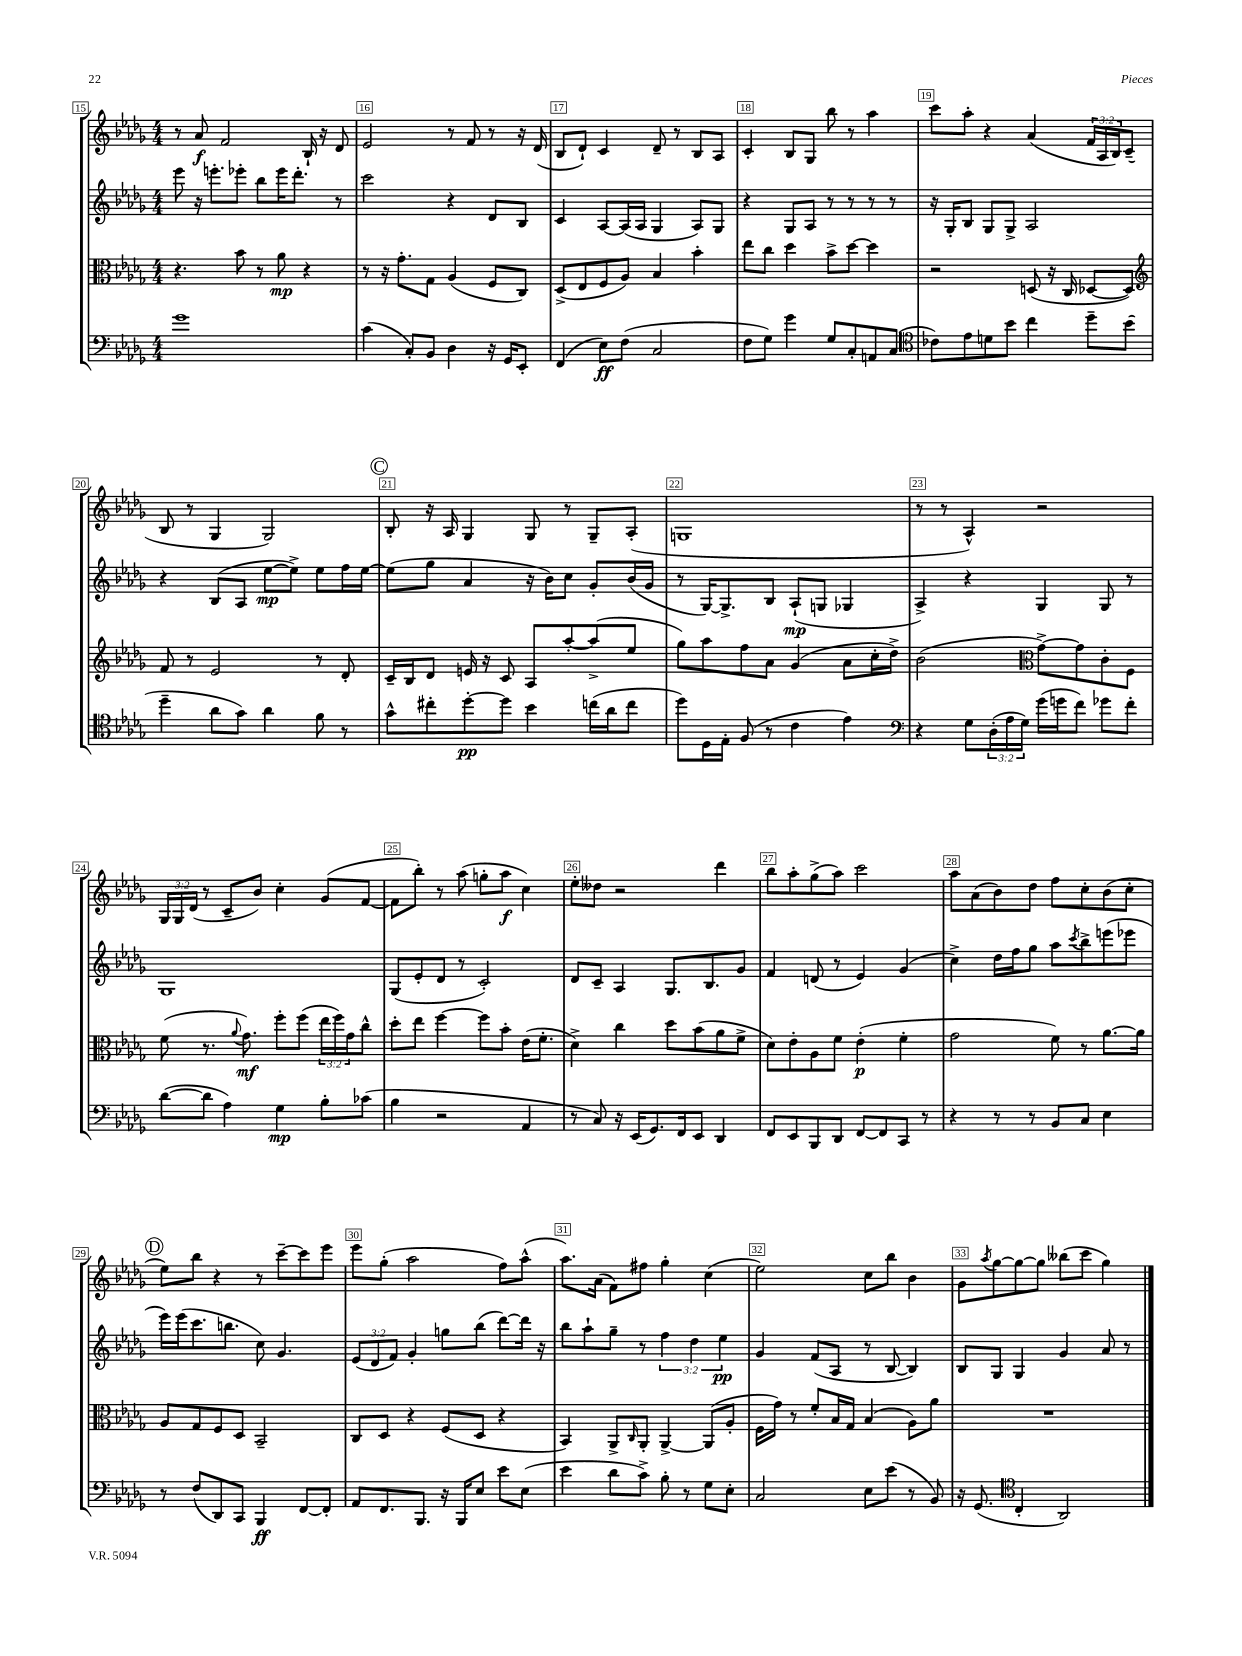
<<
\new StaffGroup <<
\new Staff = "s0" {
    \clef treble \key des \major \numericTimeSignature \time 4/4 \override Staff.TupletNumber.text = #tuplet-number::calc-fraction-text
    r8 aes'8\f f'2 bes16-! r16 des'8 |
    ees'2 r8 f'8 r8 r16 des'16( |
    bes8 des'8-!) c'4 des'8-- r8 bes8 aes8 |
    c'4-. bes8 ges8 bes''8 r8 aes''4 |
    c'''8 aes''8-. r4 aes'4( \tuplet 3/2 { f'16 aes16 bes16) } c'8--( |
    bes8 r8 ges4 ges2) |
    \mark \markup { \circle "C" } bes8-. r16 aes16 ges4 ges8 r8 ges8-- aes8-.( |
    g1 |
    r8 r8 aes4-^) r2 |
    \tuplet 3/2 { ges16 ges16 des'16( } r8 c'8-- bes'8) c''4-. ges'8( f'8~ |
    f'8 bes''8-.) r8 aes''8( g''8-. aes''8\f c''4) |
    ees''8-. deses''8 r2 des'''4 |
    bes''8 aes''8-. ges''8->( aes''8) c'''2 |
    aes''8 aes'8( bes'8) des''8 f''8 c''8-. bes'8( c''8-. |
    \mark \markup { \circle "D" } ees''8) bes''8 r4 r8 c'''8~-- c'''8 ees'''8 |
    ees'''8 ges''8-.( aes''2 f''8) aes''8-^( |
    aes''8.) aes'16( f'8) fis''8 ges''4-. c''4( |
    ees''2) c''8 bes''8 bes'4 |
    ges'8 \acciaccatura { aes''8 } ges''8~ ges''8~ ges''8 beses''8( c'''8 ges''4) \bar "|." |
}
\new Staff = "s1" {
    \clef treble \key des \major \numericTimeSignature \time 4/4 \override Staff.TupletNumber.text = #tuplet-number::calc-fraction-text
    ees'''8 r16 e'''8.-. ees'''8-. bes''8 ees'''16 des'''8.-. r8 |
    c'''2 r4 des'8 bes8 |
    c'4 aes8~ aes16( aes16 ges4 aes8) ges8 |
    r4 ges8 aes8 r8 r8 r8 r8 |
    r16 ges16-. bes8 ges8 ges8-> aes2 |
    r4 bes8( aes8 ees''8~\mp ees''8->) ees''8 f''16 ees''16~ |
    \mark \markup { \circle "C" } ees''8( ges''8 aes'4 r16 bes'16) c''8 ges'8-. bes'16( ges'16 |
    r8 ges16~) ges8.-> bes8 aes8-!\mp( g8 ges4 |
    aes4->) r4 ges4 ges8 r8 |
    ges1 |
    ges8( ees'8-. des'8 r8 c'2-.) |
    des'8 c'8-- aes4 ges8. bes8. ges'8 |
    f'4 d'8( r8 ees'4) ges'4( |
    c''4->) des''16 f''16 ges''8 aes''8 \acciaccatura { c'''8 } bes''8-> e'''8( ees'''8 |
    \mark \markup { \circle "D" } ees'''16) ees'''16( c'''8. b''8. c''8) ges'4. |
    \tuplet 3/2 { ees'8( des'8 f'8) } ges'4-. g''8 bes''8( des'''8~) des'''16 r16 |
    bes''8 aes''8-! ges''8-- r8 \tuplet 3/2 { f''4 des''4 ees''4\pp } |
    ges'4 f'8( aes8 r8 bes8~ bes4) |
    bes8 ges8 ges4 ges'4 aes'8 r8 \bar "|." |
}
\new Staff = "s2" {
    \clef alto \key des \major \numericTimeSignature \time 4/4 \override Staff.TupletNumber.text = #tuplet-number::calc-fraction-text
    r4. bes'8 r8 aes'8\mp r4 |
    r8 r16 ges'8.-. ges8 aes4( f8 c8) |
    des8->( ees8 f8 aes8) bes4 bes'4-. |
    ees''8 c''8 des''4 bes'8-> des''8~ des''4 |
    r2 d8( r16 c16 des8~ des8) |
    \clef treble f'8 r8 ees'2 r8 des'8-. |
    \mark \markup { \circle "C" } c'16-- bes16 des'8 e'16 r16 c'8 aes8 aes''8~-. aes''8->( ees''8 |
    ges''8) aes''8 f''8 aes'8 ges'4( aes'8 c''16-. des''16->) |
    bes'2( \clef alto ges'8~->) ges'8 c'8-. f8 |
    f'8( r8. \appoggiatura { aes'8 } ges'8.\mf) f''8-. f''8( \tuplet 3/2 { ees''16 f''16) ges'16 } c''8-^ |
    des''8-. ees''8 f''4~ f''8 bes'8-. ees'16( f'8.-. |
    des'4->) c''4 des''8 bes'8( aes'8 f'8-> |
    des'8) ees'8-. aes8 f'8 ees'4-.\p( f'4-. |
    ges'2 f'8) r8 aes'8.~ aes'16 |
    \mark \markup { \circle "D" } aes8 ges8 f8 des8 bes,2-- |
    c8 des8 r4 f8( des8 r4 |
    bes,4) aes,8-> \grace { c16 } aes,8-. aes,4~-> aes,8( aes8-. |
    f16 ges'16) r8 f'8-. bes16 ges16 bes4( aes8) aes'8 |
    R1 \bar "|." |
}
\new Staff = "s3" {
    \clef bass \key des \major \numericTimeSignature \time 4/4 \override Staff.TupletNumber.text = #tuplet-number::calc-fraction-text
    ges'1 |
    c'4( c8-.) bes,8 des4 r16 ges,16 ees,8-. |
    f,4( ees8\ff) f8( c2 |
    f8 ges8) ges'4 ges8 c8-. a,8 c8( |
    \clef tenor ces'8) ees'8 d'8 bes'8 c''4 des''8-- bes'8( |
    des''4-- aes'8 ges'8) aes'4 f'8 r8 |
    \mark \markup { \circle "C" } ges'8-^ cis''8-. des''8~-.\pp des''8 bes'4 c''16( aes'16 c''8 |
    des''8) des16 ees16-. f8( r8 c'4 ees'4) |
    \clef bass r4 ges8 \tuplet 3/2 { des16-.( aes16 ges16) } ges'16( g'16 f'8) ges'8 f'8-. |
    des'8~( des'8 aes4) ges4\mp bes8-. ces'8( |
    bes4 r2 aes,4 |
    r8 c8) r16 ees,16( ges,8.) f,16 ees,8 des,4 |
    f,8 ees,8 bes,,8 des,8 f,8~ f,8 c,8 r8 |
    r4 r8 r8 bes,8 c8 ees4 |
    \mark \markup { \circle "D" } r8 f8( des,8) c,8 bes,,4\ff f,8~ f,8-. |
    aes,8 f,8. bes,,8. r16 bes,,16 ees8 ees'8 ees8( |
    ees'4 des'8 c'8->) bes8-. r8 ges8 ees8-. |
    c2 ees8 ees'8( r8 bes,8) |
    r16 ges,8.( \clef tenor c4-. aes,2) \bar "|." |
}
>>
>>
\layout { \context { \Score currentBarNumber = #15 \override BarNumber.break-visibility = ##(#f #t #t) barNumberVisibility = #all-bar-numbers-visible \override BarNumber.stencil = #(make-stencil-boxer 0.1 0.3 ly:text-interface::print) } }
